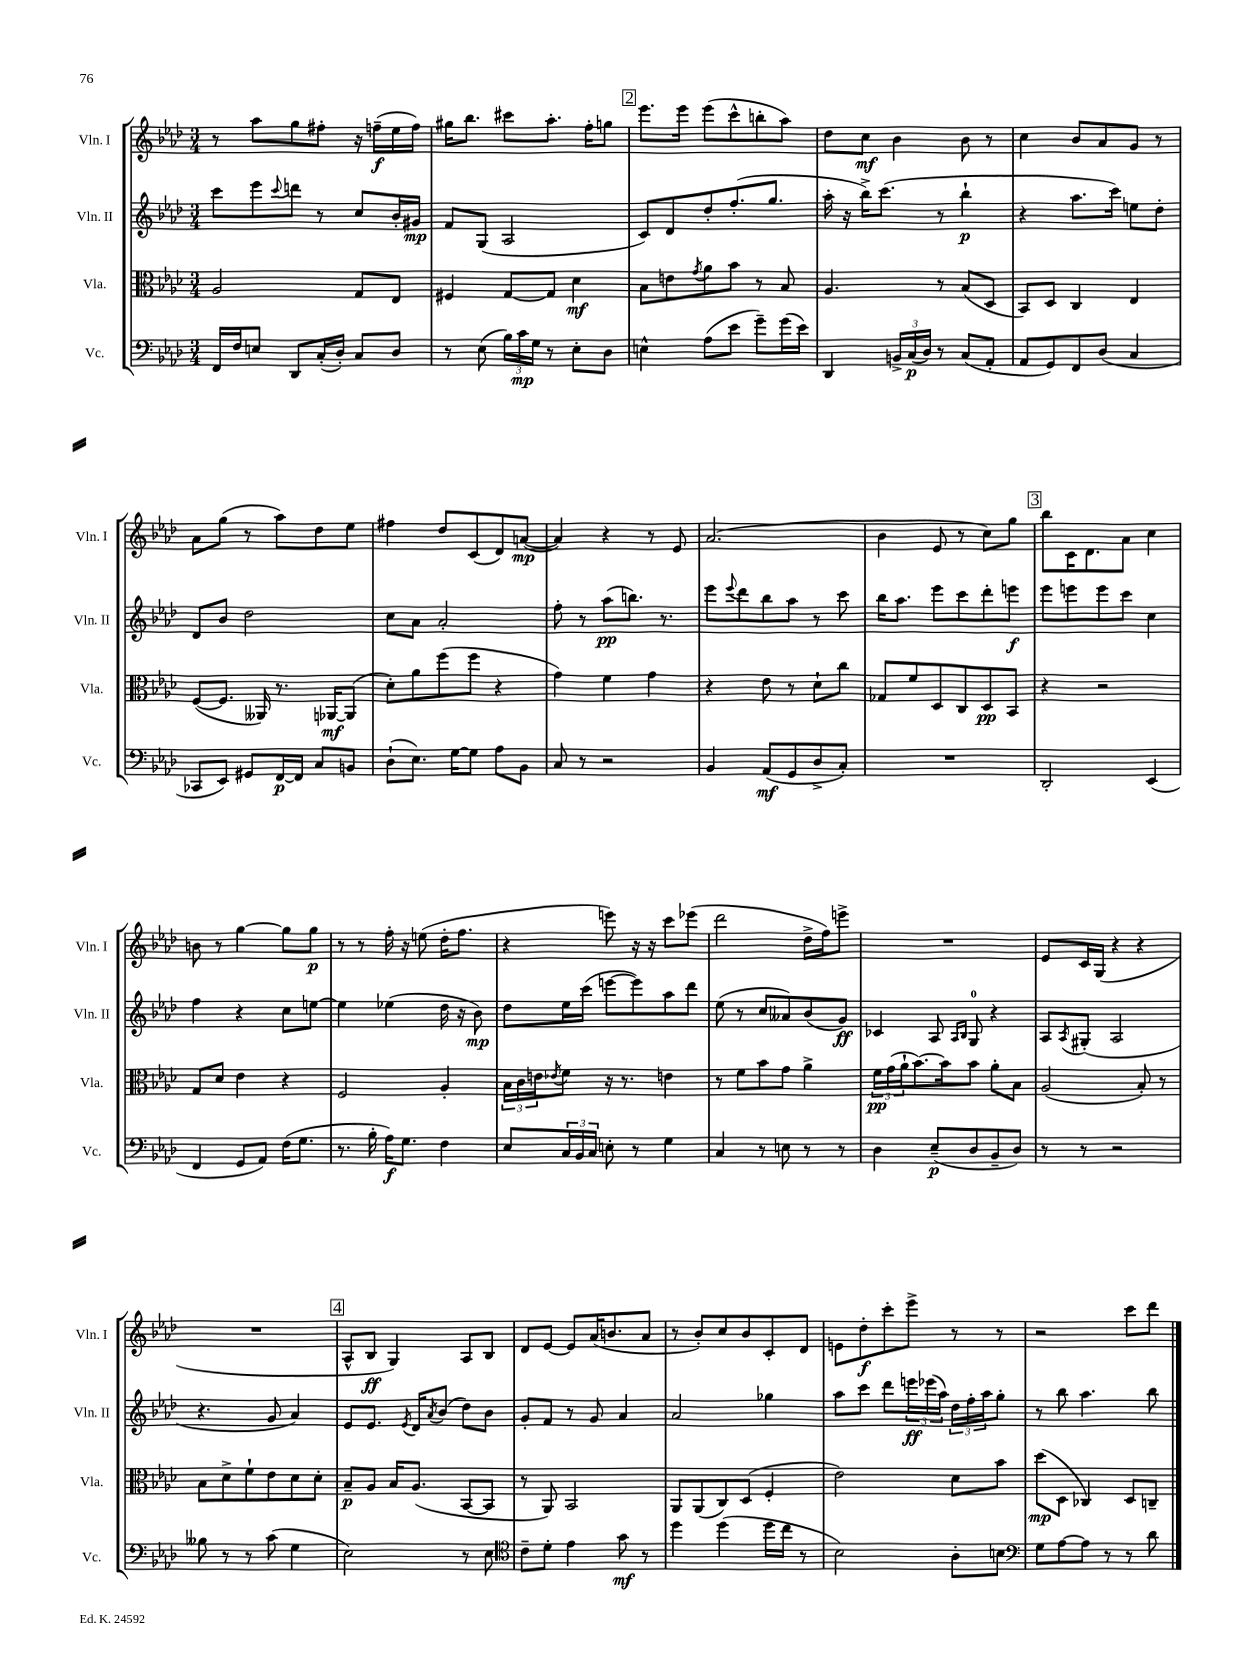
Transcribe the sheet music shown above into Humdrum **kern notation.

**kern	**kern	**kern	**kern
*staff4	*staff3	*staff2	*staff1
*clefF4	*clefC3	*clefG2	*clefG2
*k[b-e-a-d-]	*k[b-e-a-d-]	*k[b-e-a-d-]	*k[b-e-a-d-]
*M3/4	*M3/4	*M3/4	*M3/4
16FF	2A-	8ccc	8r
16F	.	.	.
8E	.	8eee-	8aa-
.	.	8qqccc	.
8DD-	.	8ddd	8gg
(16C'	.	8r	8ff#'
16D-')	.	.	.
8C	8G	8cc	16r
.	.	.	(16ff~
8D-	8E-	16b-'	16ee-
.	.	16g#	16ff)
=	=	=	=
8r	4F#	8f	16gg#
.	.	.	8.bb-
(8E-	.	(8G	.
24B-)	[8G	2A-	8ccc#
24c	.	.	.
24G	.	.	.
8r	8G]	.	8.aa-'
8E-'	4d-	.	.
.	.	.	16ff'
8D-	.	.	8gg
=	=	=	=
4E^^	8B-	8c)	8.eee-
.	8e	8d-	.
.	.	.	16eee-
.	8qg	.	.
(8A-	8a-	8dd-'	(8eee-
8e-	8b-	(8.ff'	8ccc^^
8g~)	8r	.	8bb'
.	.	8.gg	.
(16g	8B-	.	8aa-)
16e-)	.	.	.
=	=	=	=
4DD-	4.A-	16aa-'	8dd-
.	.	16r	.
.	.	16bb-^)	8cc
.	.	(8.ccc	.
24BB^	.	.	4b-
(24C	.	.	.
24D-)	.	.	.
8r	8r	8r	.
(8C	(8B-	4bb-`	8b-
8AA-'	8D-	.	8r
=	=	=	=
8AA-	8BB-)	4r	4cc
8GG)	8D-	.	.
8FF	4C	8.aa-	8b-
(8D-	.	.	8a-
.	.	16ccc)	.
4C	4E-	8ee	8g
.	.	8dd-'	8r
=	=	=	=
8CC-	([8F	8d-	8a-
8EE-)	8.F]	8b-	(8gg
8GG#	.	2dd-	8r
.	16AA--)	.	.
[16FF	8.r	.	8aa-)
16FF]	.	.	.
8C	.	.	8dd-
.	[16AA-	.	.
8BB	(8AA-]	.	8ee-
=	=	=	=
(8D-`	8d-')	8cc	4ff#
8.E-)	8a-	8a-	.
.	(8ff	2a-'	8dd-
[16G	.	.	.
8G]	8ff	.	(8c
8A-	4r	.	8d-)
8BB-	.	.	([8a
=	=	=	=
8C	4g)	8ff'	4a])
8r	.	8r	.
2r	4f	(8aa-	4r
.	.	8.bb)	.
.	4g	.	8r
.	.	8.r	.
.	.	.	8e-
=	=	=	=
4BB-	4r	8eee-	(2.a-
.	.	8qqeee-	.
.	.	8ddd-	.
(8AA-	8e-	8bb-	.
8GG	8r	8aa-	.
8D-^	8d-`	8r	.
8C')	8cc	8ccc	.
=	=	=	=
2.r	8G-	16bb-	4b-
.	.	8.aa-	.
.	8f	.	.
.	8D-	8eee-	8e-
.	8C	8ccc	8r
.	8D-	8ddd-'	8cc)
.	8BB-	8eee	8gg
=	=	=	=
2DD-'	4r	8eee-	8bb-
.	.	8eee	16c
.	.	.	8.d-
.	2r	8eee	.
.	.	8ccc	8a-
(4EE-	.	4cc	4cc
=	=	=	=
4FF	8G	4ff	8b
.	8d-	.	8r
8GG	4e-	4r	[4gg
8AA-)	.	.	.
(16F	4r	8cc	8gg]
8.G	.	.	.
.	.	[8ee	8gg
=	=	=	=
8.r	2F	4ee]	8r
.	.	.	8r
16B-'	.	.	.
16A-)	.	(4ee-	16ff'
8.G	.	.	16r
.	.	.	(8ee
4F	4A-'	16dd-	16dd-'
.	.	16r	8.ff
.	.	8b-)	.
=	=	=	=
8E-	24B-	8dd-	4r
.	24c	.	.
.	24e	.	.
.	8qe-	.	.
24C	8f	16ee-	.
24BB-	.	.	.
.	.	(16ccc	.
24C	.	.	.
8E'	16r	[8eee	8eee)
.	8.r	.	.
8r	.	8eee])	16r
.	.	.	16r
4G	4e	8aa-	8ccc
.	.	8ddd-	(8eee-
=	=	=	=
4C	8r	(8ee-	2ddd-
.	8f	8r	.
8r	8b-	8cc	.
8E	8g	8a--)	.
8r	4a-^	(8b-	16dd-^
.	.	.	16ff)
8r	.	8g)	8eee^
=	=	=	=
4D-	24f	4c-	2.r
.	(24g	.	.
.	24a-`	.	.
.	[8.b-)	.	.
(8E-~	.	8A-	.
.	16b-]	.	.
.	.	16qqA-	.
.	.	16qqB-	.
8D-	8b-	8G	.
8BB-~	8a-'	4r	.
8D-)	8B-	.	.
=	=	=	=
8r	(2A-	8A-	8e-
.	.	8qA-	.
8r	.	(8G#'	16c
.	.	.	(16G
2r	.	2A-	4r
.	8B-')	.	4r
.	8r	.	.
=	=	=	=
8B--	8B-	4.r	2.r
8r	8d-^	.	.
8r	8f`	.	.
(8c	8e-	8g	.
4G	8d-	4a-)	.
.	8d-'	.	.
=	=	=	=
2E-)	8B-~	8e-	8A-^^
.	8A-	8.e-	8B-
.	16B-	.	4G)
.	.	8qe-	.
.	(8.A-	16d-	.
.	.	8qa-	.
.	.	(8b-	.
8r	[8BB-	8dd-)	8A-
8E-	8BB-]	8b-	8B-
=	=	=	=
*clefC4	*	*	*
8c~	8r	8g'	8d-
8d-'	8AA-)	8f	[8e-
4e-	2BB-	8r	8e-]
.	.	8g	(16a-
.	.	.	8.b
8g	.	4a-	.
8r	.	.	8a-
=	=	=	=
4dd-	8AA-	2a-	8r
.	(8AA-	.	8b-')
(4dd-	8C)	.	8cc
.	(8D-	.	8b-
16dd-	4F'	4gg-	8c'
16cc	.	.	.
8r	.	.	8d-
=	=	=	=
2B-)	2e-)	8aa-	8e
.	.	8ccc	8dd-'
.	.	8ddd-	8ccc'
.	.	24eee	8eee-^
.	.	(24eee-	.
.	.	24aa-)	.
8A-'	8d-	24dd-	8r
.	.	24ff'	.
.	.	24aa-	.
8B	8b-	8gg'	8r
=	=	=	=
*clefF4	*	*	*
8G	(8dd-	8r	2r
[8A-	8D-	8bb-	.
8A-]	4C-)	4.aa-	.
8r	.	.	.
8r	8D-	.	8ccc
8d-	8C~	8bb-	8ddd-
==	==	==	==
*-	*-	*-	*-
